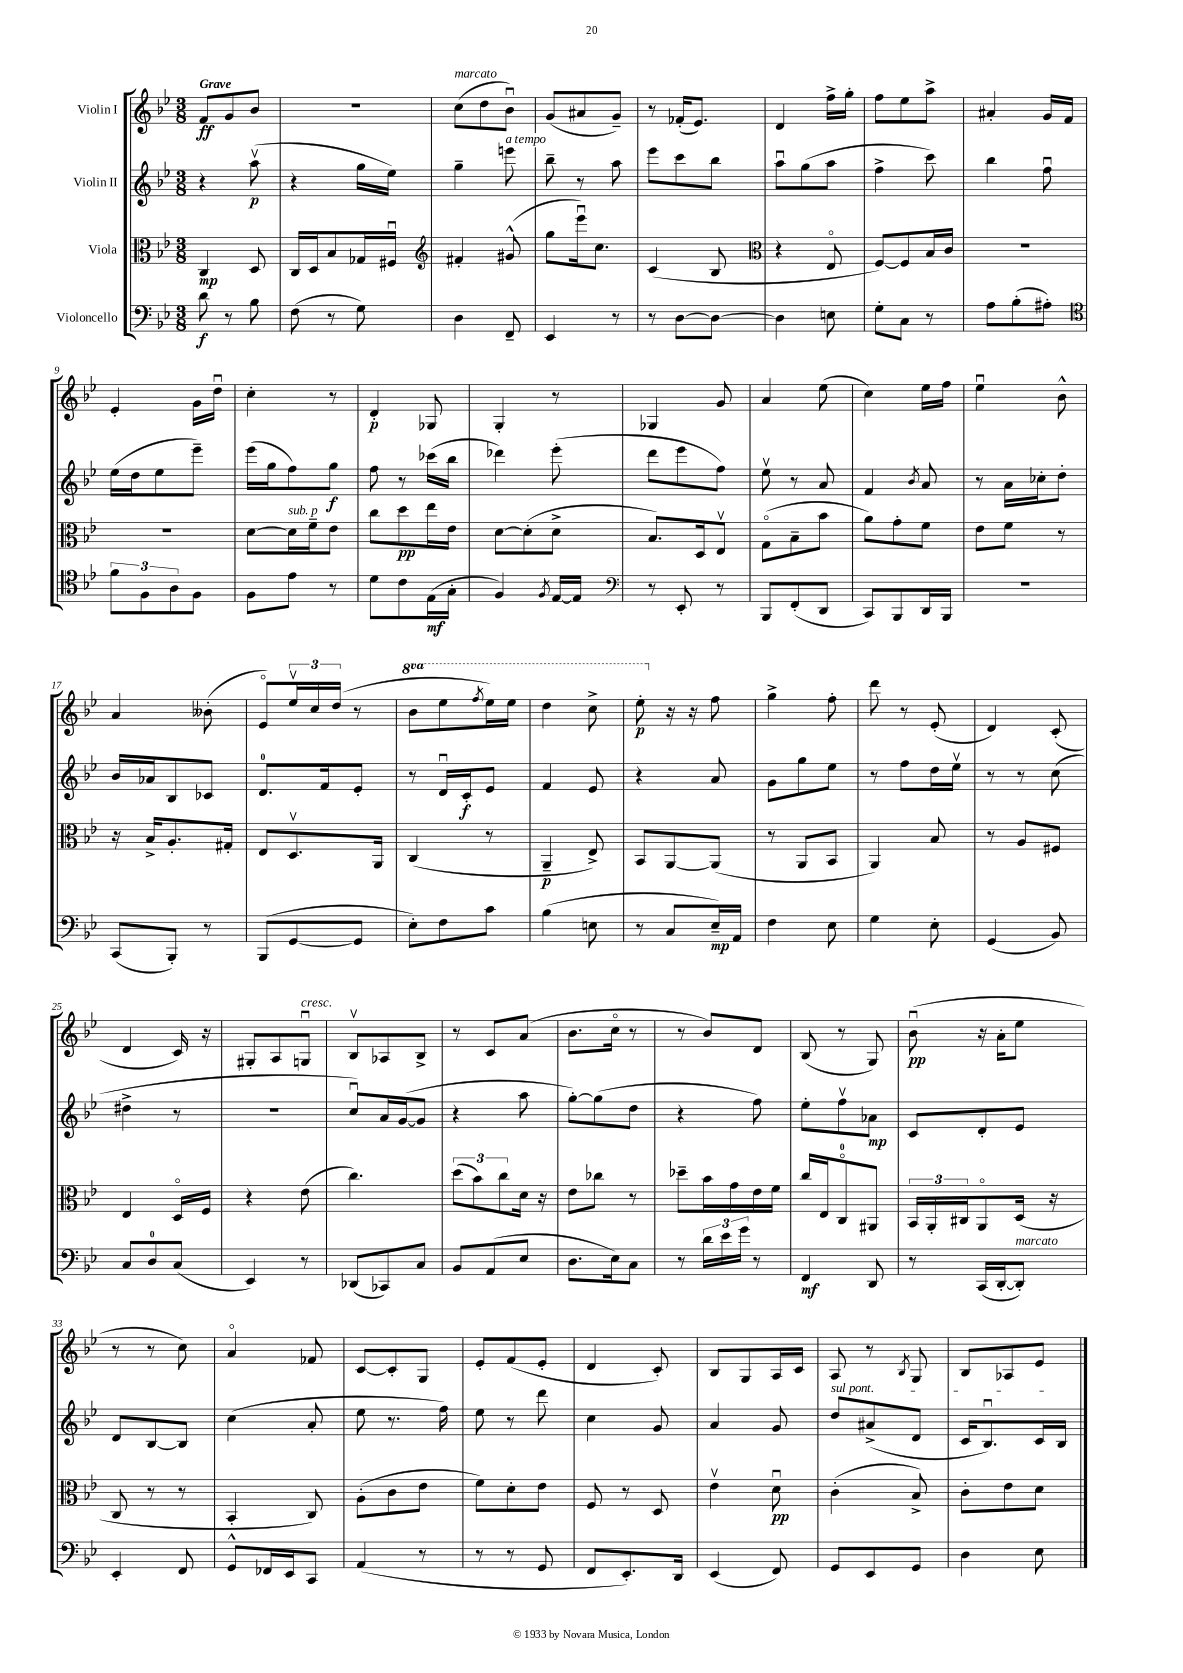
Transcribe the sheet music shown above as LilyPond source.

<<
\new StaffGroup <<
\new Staff = "s0" \with { instrumentName = "Violin I" } {
    \clef treble \key bes \major \numericTimeSignature \time 3/8 \set Staff.ottavationMarkups = #ottavation-simple-ordinals \tempo "Grave"
    f'8\ff g'8 bes'8 |
    R4. |
    c''8^\markup { \italic "marcato" }( d''8 bes'8\downbow) |
    g'8( ais'8 g'8--) |
    r8 fes'16-.( ees'8.) |
    d'4 f''16-> g''16-. |
    f''8 ees''8 a''8-> |
    ais'4-. g'16 f'16 |
    ees'4-. g'16 d''16\downbow |
    c''4-. r8 |
    d'4-.\p ges8 |
    g4-. r8 |
    ges4 g'8 |
    a'4 ees''8( |
    c''4) ees''16 f''16 |
    ees''4\downbow bes'8-^ |
    a'4 beses'8-.( |
    ees'8\flageolet) \tuplet 3/2 { ees''16\upbow c''16 d''16( } r8 |
    \ottava #1 bes''8 ees'''8 \acciaccatura { f'''8 } ees'''16) ees'''16 |
    d'''4 c'''8-> |
    ees'''8-.\p \ottava #0 r16 r16 f''8 |
    g''4-> f''8-. |
    d'''8 r8 ees'8-.( |
    d'4) c'8-.( |
    d'4 c'16) r16 |
    gis8-. a8 g8\downbow^\markup { \italic "cresc." } |
    bes8\upbow aes8 bes8-> |
    r8 c'8 a'8( |
    bes'8. c''16\flageolet r8 |
    r8 bes'8) d'8 |
    bes8( r8 g8) |
    bes'8\downbow\pp( r16 a'16-. ees''8 |
    r8 r8 c''8) |
    a'4\flageolet fes'8 |
    c'8~ c'8-. g8 |
    ees'8-. f'8( ees'8-. |
    d'4 c'8-.) |
    bes8 g8 a16 c'16 |
    a8 r8 \acciaccatura { bes8 } g8 |
    bes8 aes8 ees'8 \bar "|." |
}
\new Staff = "s1" \with { instrumentName = "Violin II" } {
    \clef treble \key bes \major \numericTimeSignature \time 3/8
    r4 a''8\upbow\p( |
    r4 g''16 ees''16) |
    g''4-- e'''8^\markup { \italic "a tempo" } |
    bes''8-- r8 a''8 |
    ees'''8 c'''8 bes''8 |
    a''8\downbow g''8( a''8 |
    f''4-> c'''8) |
    bes''4 f''8\downbow |
    ees''16( d''16 ees''8 ees'''8--) |
    ees'''16( g''16 f''8) g''8\f |
    f''8 r8 ces'''16( bes''16 |
    des'''4) ees'''8-.( |
    d'''8 ees'''8 f''8) |
    ees''8\upbow r8 a'8 |
    f'4 \acciaccatura { bes'8 } a'8 |
    r8 a'16 ces''16-. d''8-. |
    bes'16 aes'16 bes8 ces'8 |
    d'8.-0 f'16 ees'8-. |
    r8 d'16\downbow c'16-.\f ees'8 |
    f'4 ees'8 |
    r4 a'8 |
    g'8 g''8 ees''8 |
    r8 f''8 d''16 ees''16\upbow |
    r8 r8 c''8( |
    dis''4-> r8 |
    R4. |
    c''8\downbow) a'16 g'16~( g'8 |
    r4 a''8 |
    g''8~-.) g''8( d''8 |
    r4 f''8) |
    ees''8-. f''8\upbow aes'8\mp |
    c'8 d'8-. ees'8 |
    d'8 bes8~ bes8 |
    c''4( a'8-. |
    ees''8 r8. f''16) |
    ees''8 r8 d'''8 |
    c''4 g'8 |
    a'4 g'8 |
    \once \override TextSpanner.bound-details.left.text = \markup { \italic "sul pont." } d''8\startTextSpan ais'8->( d'8 |
    c'16 bes8.\downbow) c'16 bes16\stopTextSpan \bar "|." |
}
\new Staff = "s2" \with { instrumentName = "Viola" } {
    \clef alto \key bes \major \numericTimeSignature \time 3/8
    c4\mp d8 |
    c16 d16 bes8 ges16 fis16\downbow |
    \clef treble fis'4-. gis'8-^( |
    g''8 ees'''16\downbow) c''8. |
    c'4( bes8 |
    \clef alto r4 ees8\flageolet |
    f8~) f8 bes16 c'16 |
    R4. |
    R4. |
    d'8~ d'16^\markup { \italic "sub. p" } f'16-- ees'8 |
    c''8 d''8\pp ees''16 ees'16 |
    d'8~ d'8-.( d'8-> |
    bes8.) d16 ees8\upbow |
    g8\flageolet( bes8-- bes'8 |
    a'8) g'8-. f'8 |
    ees'8 f'8 r8 |
    r16 bes16-> a8.-. gis16-. |
    ees8 d8.\upbow a,16 |
    c4( r8 |
    a,4--\p ees8->) |
    bes,8 a,8~ a,8( |
    r8 a,8 bes,8 |
    a,4) bes8 |
    r8 a8 fis8 |
    ees4 d16\flageolet f16 |
    r4 ees'8( |
    c''4.) |
    \tuplet 3/2 { d''8( bes'8) c''8 } d'16 r16 |
    ees'8 ces''8 r8 |
    des''8-- bes'16 g'16 ees'16 f'16 |
    c''16 ees16 c8-0\flageolet ais,8 |
    \tuplet 3/2 { bes,16 a,16-. cis16 } a,8\flageolet d16( r16 |
    c8 r8 r8 |
    bes,4-. c8) |
    a8-.( c'8 ees'8 |
    f'8) d'8-. ees'8 |
    f8 r8 d8 |
    ees'4\upbow d'8\downbow\pp |
    c'4-.( bes8->) |
    c'8-. ees'8 d'8 \bar "|." |
}
\new Staff = "s3" \with { instrumentName = "Violoncello" } {
    \clef bass \key bes \major \numericTimeSignature \time 3/8
    d'8\f r8 bes8 |
    f8( r8 g8) |
    d4 f,8-- |
    ees,4 r8 |
    r8 d8~ d8~ |
    d4 e8 |
    g8-. c8 r8 |
    a8 bes8-.( ais8-.) |
    \clef tenor \tuplet 3/2 { f'8 f8 a8 } f8 |
    f8 ees'8 r8 |
    d'8 c'8 ees16\mf( g16-. |
    f4) \acciaccatura { f8 } ees16~ ees16 |
    \clef bass r8 ees,8-. r8 |
    bes,,8 f,8-.( d,8 |
    c,8) bes,,8 d,16 bes,,16 |
    R4. |
    c,8( bes,,8-.) r8 |
    bes,,8( g,8~ g,8 |
    ees8-.) f8 c'8 |
    bes4( e8 |
    r8 c8 ees16--\mp) a,16 |
    f4 ees8 |
    g4 ees8-. |
    g,4( bes,8) |
    c8 d8-0 c8( |
    ees,4) r8 |
    des,8( ces,8) c8 |
    bes,8 a,8( ees8 |
    d8. ees16) c8 |
    r8 \tuplet 3/2 { d'16 ees'16 g'16 } r8 |
    f,4\mf d,8 |
    r8 c,16( d,16~-. d,8-.^\markup { \italic "marcato" }) |
    ees,4-. f,8 |
    g,8-^ fes,16 ees,16 c,8 |
    a,4( r8 |
    r8 r8 g,8 |
    f,8 ees,8.-.) d,16 |
    ees,4( f,8) |
    g,8 ees,8 g,8 |
    d4 ees8 \bar "|." |
}
>>
>>
